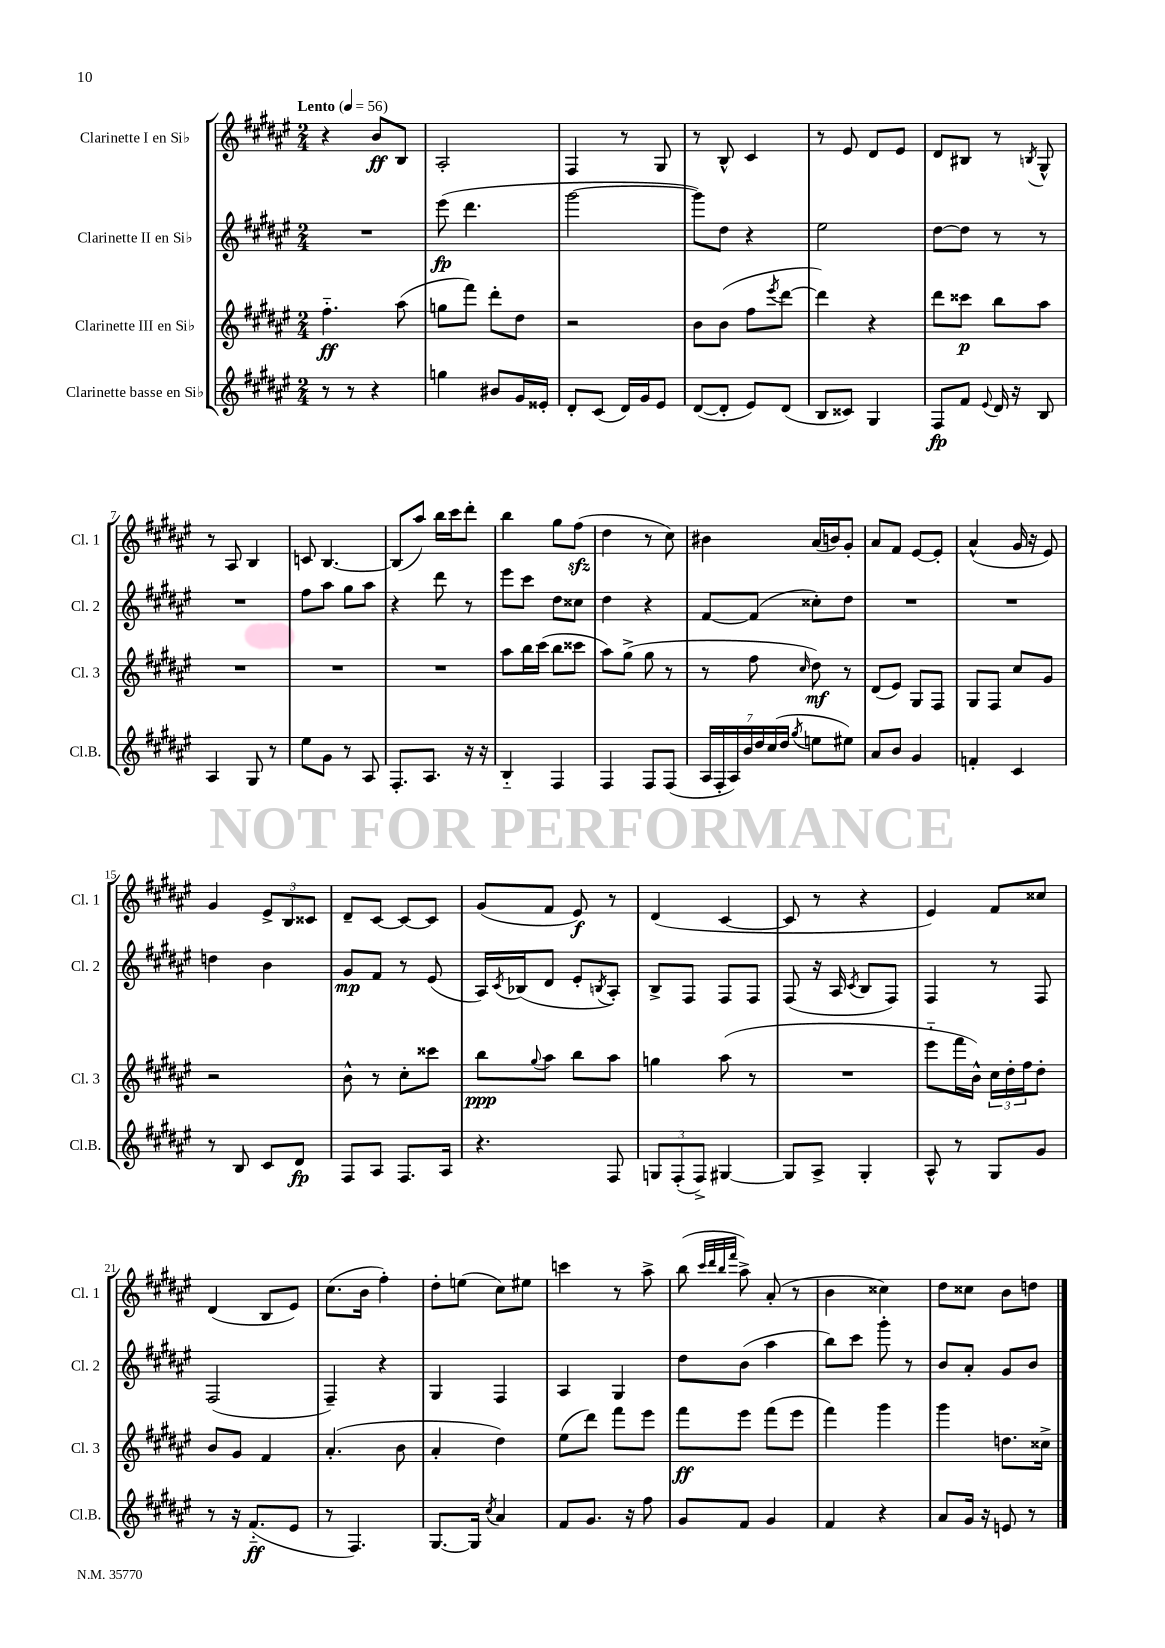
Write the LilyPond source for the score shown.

<<
\new StaffGroup <<
\new Staff = "s0" \with { instrumentName = "Clarinette I en Sib" shortInstrumentName = "Cl. 1" } {
    \clef treble \key fis \major \numericTimeSignature \time 2/4 \tempo "Lento" 4 = 56
    r4 b'8\ff b8 |
    ais2-. |
    fis4 r8 gis8 |
    r8 b8-^ cis'4 |
    r8 eis'8 dis'8 eis'8 |
    dis'8 bis8 r8 \acciaccatura { b8 } gis8-^ |
    r8 ais8 b4 |
    c'8 b4.~ |
    b8( ais''8) b''16 cis'''16 dis'''8-. |
    b''4 gis''8 fis''8\sfz( |
    dis''4 r8 cis''8) |
    bis'4 ais'16( b'16) gis'8-. |
    ais'8 fis'8 eis'8~ eis'8-. |
    ais'4-^( gis'16 r16 eis'8) |
    gis'4 \tuplet 3/2 { eis'8-> b8 cisis'8 } |
    dis'8-- cis'8~ cis'8~ cis'8 |
    gis'8( fis'8 eis'8\f) r8 |
    dis'4( cis'4~ |
    cis'8 r8 r4 |
    eis'4) fis'8 cisis''8 |
    dis'4( b8 eis'8) |
    cis''8.( b'16 fis''4-.) |
    dis''8-. e''8( cis''8) eis''8 |
    c'''4 r8 ais''8-> |
    b''8( \grace { cis'''32 dis'''32 b''32 fis'''32 } ais''8->) ais'8-.( r8 |
    b'4 cisis''4) |
    dis''8 cisis''8 b'8 d''8 \bar "|." |
}
\new Staff = "s1" \with { instrumentName = "Clarinette II en Sib" shortInstrumentName = "Cl. 2" } {
    \clef treble \key fis \major \numericTimeSignature \time 2/4
    R2 |
    eis'''8\fp( dis'''4. |
    gis'''2~ |
    gis'''8) dis''8 r4 |
    eis''2 |
    dis''8~ dis''8 r8 r8 |
    R2 |
    fis''8 ais''8 gis''8 ais''8 |
    r4 dis'''8 r8 |
    eis'''8 cis'''8 dis''8 cisis''8 |
    dis''4 r4 |
    fis'8~ fis'8( cisis''8-.) dis''8 |
    R2 |
    R2 |
    d''4 b'4 |
    gis'8\mp fis'8 r8 eis'8( |
    ais16) \acciaccatura { cis'8 } bes16( dis'8 eis'8-. \acciaccatura { b8 } ais8-.) |
    b8-> fis8 fis8 fis8 |
    fis8( r16 ais16 \acciaccatura { cis'8 } b8 fis8) |
    fis4 r8 fis8 |
    fis2( |
    fis4--) r4 |
    gis4 fis4 |
    ais4 gis4 |
    dis''8 b'8( ais''4 |
    b''8) cis'''8 gis'''8-. r8 |
    b'8 ais'8-. gis'8 b'8 \bar "|." |
}
\new Staff = "s2" \with { instrumentName = "Clarinette III en Sib" shortInstrumentName = "Cl. 3" } {
    \clef treble \key fis \major \numericTimeSignature \time 2/4
    fis''4.-_\ff ais''8( |
    g''8 fis'''8) dis'''8-. dis''8 |
    r2 |
    b'8 b'8( fis''8 \acciaccatura { eis'''8 } dis'''8~ |
    dis'''4) r4 |
    dis'''8 cisis'''8\p b''8 ais''8 |
    R2 |
    R2 |
    R2 |
    ais''8 b''16 cis'''16( b''8 cisis'''8 |
    ais''8) gis''8->( gis''8 r8 |
    r8 fis''8 \grace { cis''16 } dis''8\mf) r8 |
    dis'8( eis'8) gis8 fis8 |
    gis8 fis8 cis''8 gis'8 |
    r2 |
    b'8-^ r8 cis''8-. cisis'''8 |
    b''8\ppp \appoggiatura { gis''8 } ais''8 b''8 ais''8 |
    g''4 ais''8( r8 |
    R2 |
    eis'''8-_ fis'''16 b'16-^) \tuplet 3/2 { cis''16 dis''16-. fis''16 } dis''8-. |
    b'8 gis'8 fis'4 |
    ais'4.-.( b'8 |
    ais'4-. dis''4) |
    eis''8( dis'''8) fis'''8 eis'''8 |
    fis'''8\ff eis'''8 fis'''8( eis'''8 |
    fis'''4) gis'''4 |
    gis'''4 d''8. cisis''16-> \bar "|." |
}
\new Staff = "s3" \with { instrumentName = "Clarinette basse en Sib" shortInstrumentName = "Cl.B." } {
    \clef treble \key fis \major \numericTimeSignature \time 2/4
    r8 r8 r4 |
    g''4 bis'8 gis'16 eisis'16-. |
    dis'8-. cis'8( dis'16) gis'16 eis'8 |
    dis'8~( dis'8-. eis'8) dis'8( |
    b8 cisis'8) gis4 |
    fis8\fp fis'8 \appoggiatura { eis'8 } dis'16 r16 b8 |
    ais4 gis8 r8 |
    eis''8 gis'8 r8 ais8 |
    fis8.-. ais8. r16 r16 |
    b4-_ fis4 |
    fis4 fis8 fis8( |
    \tuplet 7/4 { ais16 fis16-. ais16) b'16 dis''16 cis''16( dis''16 } \acciaccatura { gis''8 } e''8 eis''8) |
    ais'8 b'8 gis'4 |
    f'4-. cis'4 |
    r8 b8 cis'8 dis'8\fp |
    fis8 ais8 fis8. ais16 |
    r4. fis8 |
    \tuplet 3/2 { g8 fis8-.( fis8->) } gis4~ |
    gis8 ais8-> gis4-. |
    ais8-^ r8 gis8 gis'8 |
    r8 r16 fis'8.-_\ff( eis'8 |
    r8 fis4.) |
    gis8.~ gis16 \acciaccatura { cis''8 } ais'4 |
    fis'8 gis'8. r16 fis''8 |
    gis'8 fis'8 gis'4 |
    fis'4 r4 |
    ais'8 gis'16 r16 e'8 r8 \bar "|." |
}
>>
>>
